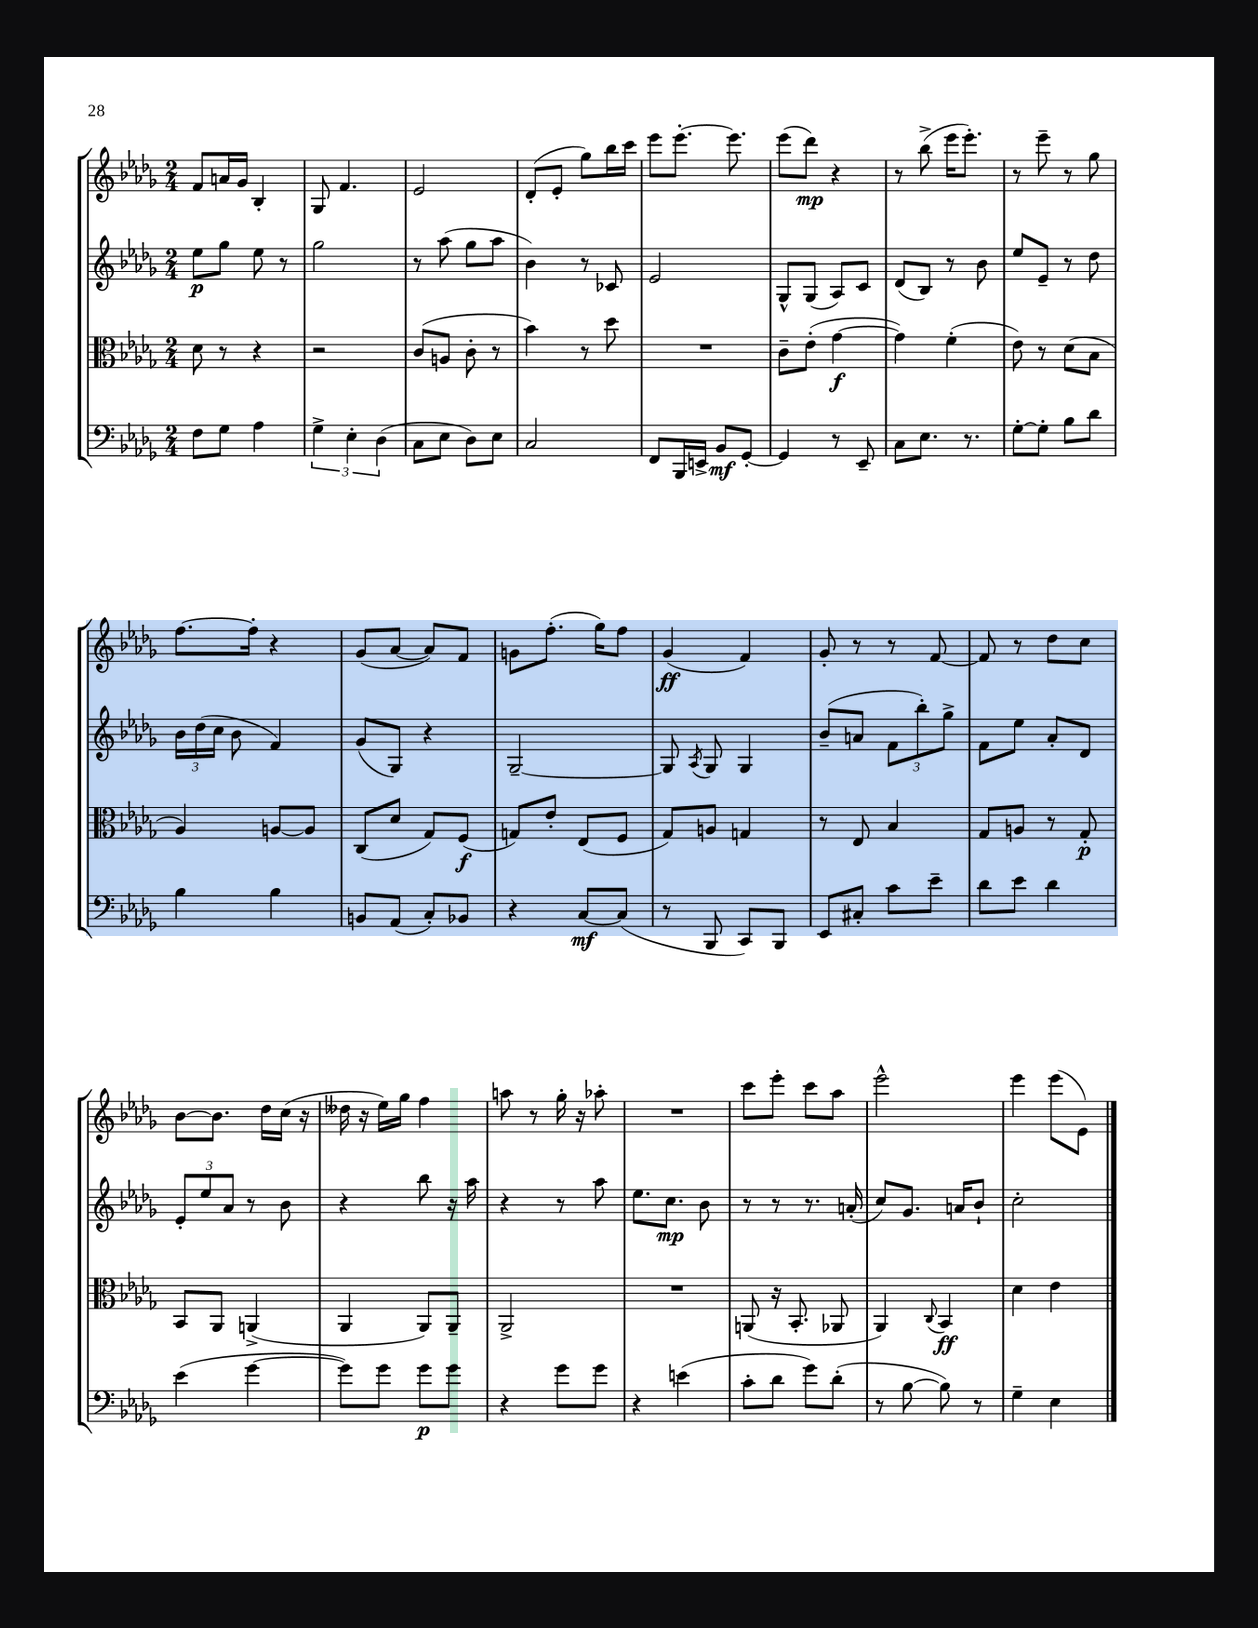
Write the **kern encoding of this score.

**kern	**kern	**kern	**kern
*staff4	*staff3	*staff2	*staff1
*clefF4	*clefC3	*clefG2	*clefG2
*k[b-e-a-d-g-]	*k[b-e-a-d-g-]	*k[b-e-a-d-g-]	*k[b-e-a-d-g-]
*M2/4	*M2/4	*M2/4	*M2/4
8F	8d-	8ee-	8f
8G-	8r	8gg-	16a
.	.	.	16g-
4A-	4r	8ee-	4B-'
.	.	8r	.
=	=	=	=
6G-^	2r	2gg-	8G-
.	.	.	4.f
6E-'	.	.	.
(6D-	.	.	.
=	=	=	=
8C	(8c	8r	2e-
8E-	8A	(8aa-	.
8D-)	8c'	8gg-	.
8E-	8r	8aa-	.
=	=	=	=
2C	4b-)	4b-)	(8d-'
.	.	.	8e-'
.	8r	8r	8gg-)
.	8dd-	8c-	16bb-
.	.	.	16ccc
=	=	=	=
8FF	2r	2e-	8eee-
16BBB-	.	.	[8.eee-'
16EE^	.	.	.
8BB-	.	.	.
.	.	.	8.eee-]
[8GG-'	.	.	.
=	=	=	=
4GG-]	8c~	8G-^^	(8eee-
.	(8e-'	(8G-	8ddd-)
8r	[4g-	8A-)	4r
8EE-~	.	8c	.
=	=	=	=
8C	4g-])	(8d-	8r
8.E-	.	8B-)	(8bb-^
.	(4f'	8r	16eee-
8.r	.	.	8.eee-')
.	.	8b-	.
=	=	=	=
[8G-'	8e-)	8ee-	8r
8G-']	8r	8e-~	8eee-~
8B-	(8d-	8r	8r
8d-	8B-	8dd-	8gg-
=	=	=	=
4B-	4A-)	24b-	[8.ff
.	.	(24dd-	.
.	.	24cc	.
.	.	8b-	.
.	.	.	16ff']
4B-	[8A	4f)	4r
.	8A]	.	.
=	=	=	=
8BB	(8C	(8g-	(8g-
(8AA-	8d-	8G-)	[8a-
8C')	8G-)	4r	8a-])
8BB-	(8F	.	8f
=	=	=	=
4r	8G)	[2G-~	8g
.	8e-'	.	(8.ff'
[8C	(8E-	.	.
.	.	.	16gg-)
(8C]	8F	.	8ff
=	=	=	=
8r	8G-)	8G-]	(4g-
.	.	8qA-	.
8BBB-	8A	8G-	.
8CC)	4G	4G-	4f)
8BBB-	.	.	.
=	=	=	=
8EE-	8r	(8b-~	8g-'
8C#'	8E-	8a	8r
8c	4B-	12f	8r
.	.	12bb-')	.
8e-~	.	.	[8f
.	.	12gg-^	.
=	=	=	=
8d-	8G-	8f	8f]
8e-	8A	8ee-	8r
4d-	8r	8a-'	8dd-
.	8G-'	8d-	8cc
=	=	=	=
(4e-	8BB-	12e-'	[8b-
.	.	12ee-	.
.	8AA-	.	8.b-]
.	.	12a-	.
[4g-	(4AA^	8r	.
.	.	.	16dd-
.	.	8b-	(16cc
.	.	.	16r
=	=	=	=
8g-])	4AA-	4r	16dd--
.	.	.	16r
8g-	.	.	16ee-)
.	.	.	16gg-
8g-	8AA-)	8bb-	4ff
8g-	8AA-~	16r	.
.	.	16aa-	.
=	=	=	=
4r	2AA-^	4r	8aa
.	.	.	8r
8g-	.	8r	16gg-'
.	.	.	16r
8g-	.	8aa-	8aa-'
=	=	=	=
4r	2r	8.ee-	2r
.	.	8.cc	.
(4e	.	.	.
.	.	8b-	.
=	=	=	=
8c'	(8AA	8r	8ccc
8d-	16r	8r	8eee-'
.	8.BB-'	.	.
8g-)	.	8.r	8ccc
(8d-'	8AA-	.	8aa-
.	.	(16a'	.
=	=	=	=
8r	4AA-)	8cc)	2eee-^^
[8B-	.	8.g-	.
.	8qqC	.	.
8B-])	4BB-	.	.
.	.	16a	.
8r	.	8b-`	.
=	=	=	=
4G-~	4d-	2cc'	4eee-
4E-	4e-	.	(8eee-
.	.	.	8e-)
==	==	==	==
*-	*-	*-	*-
